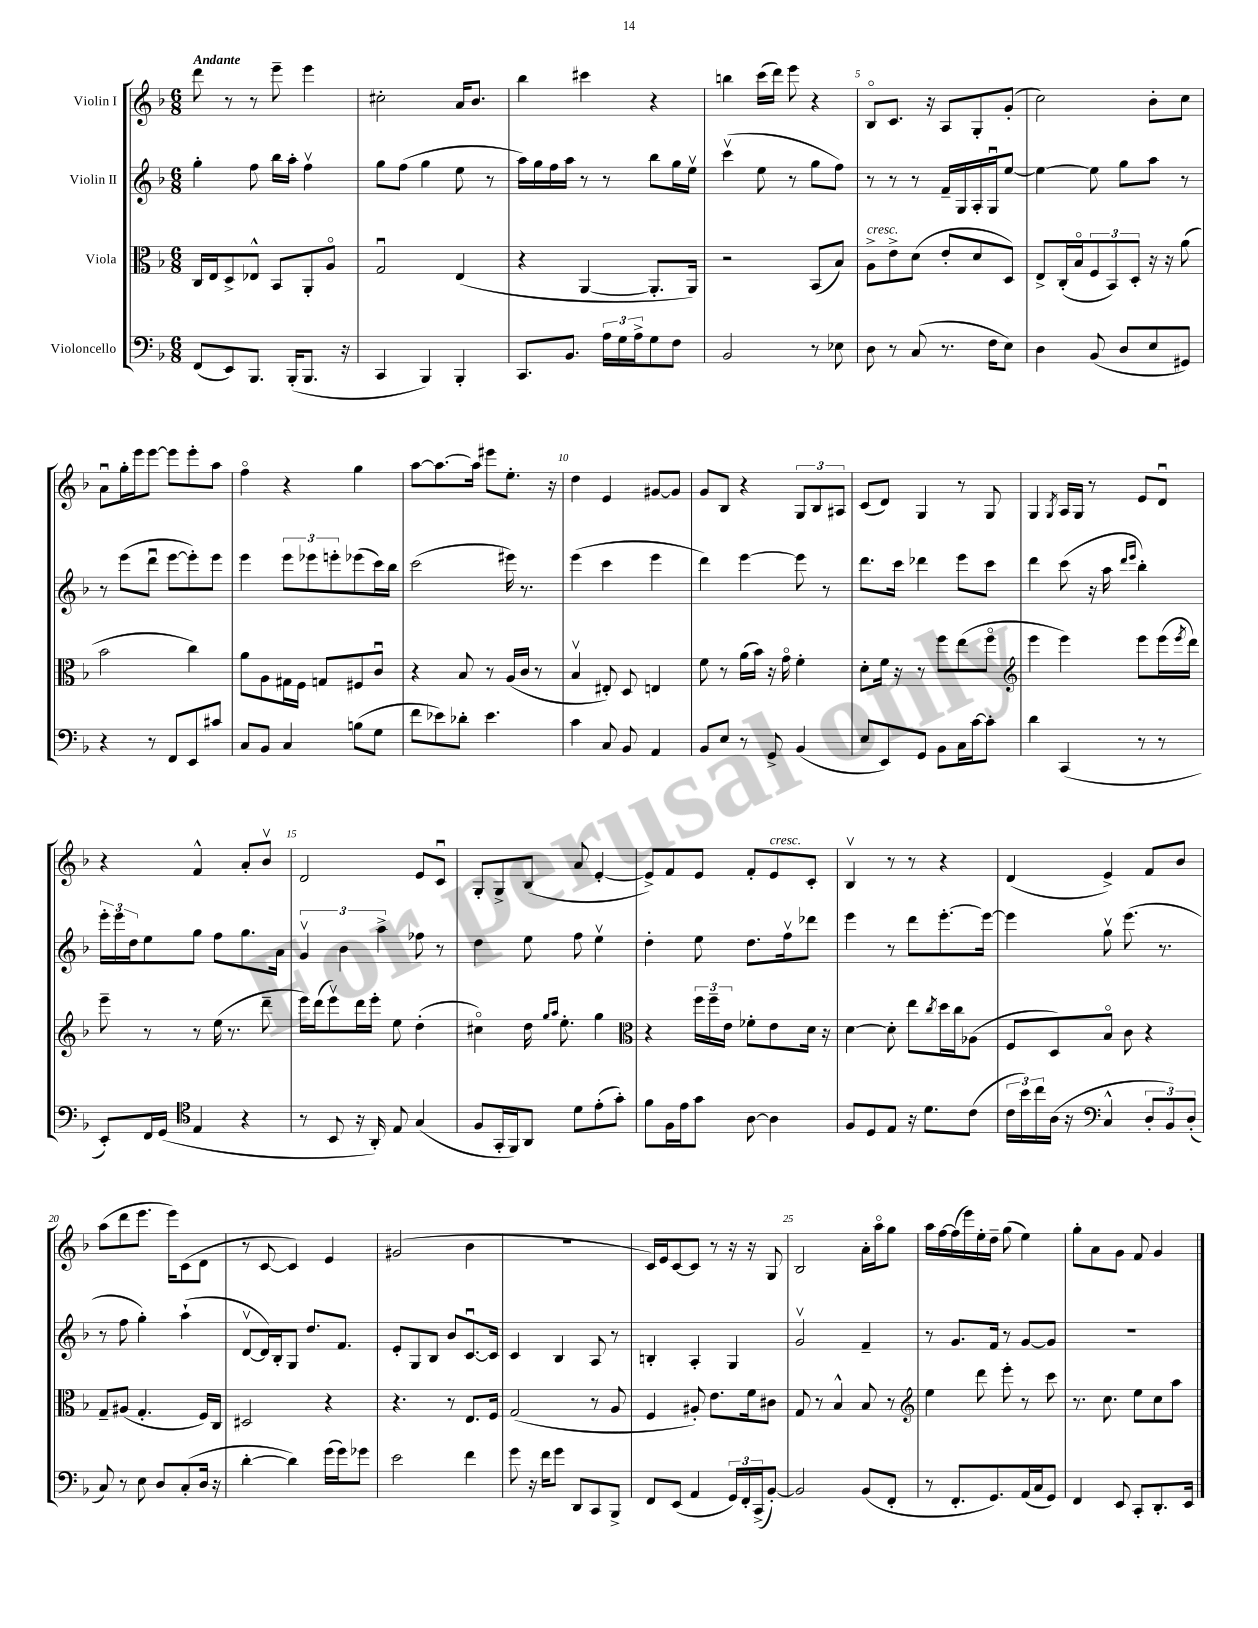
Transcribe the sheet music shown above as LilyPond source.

<<
\new StaffGroup <<
\new Staff = "s0" \with { instrumentName = "Violin I" } {
    \clef treble \key f \major \numericTimeSignature \time 6/8 \tempo "Andante"
    d'''8 r8 r8 e'''8-- e'''4 |
    cis''2-. a'16 bes'8. |
    bes''4 cis'''4 r4 |
    b''4 c'''16( d'''16) e'''8 r4 |
    bes8\flageolet c'8. r16 a8 g8-. g'8-.( |
    c''2) bes'8-. c''8 |
    a'8\downbow g''16-. e'''16 e'''8~ e'''8 e'''8-. a''8 |
    f''4\flageolet r4 g''4 |
    a''8~ a''8.~ a''16 eis'''8 e''8.-. r16 |
    d''4 e'4 gis'8~ gis'8 |
    g'8 bes8 r4 \tuplet 3/2 { g8 bes8 ais8 } |
    c'8( d'8) g4 r8 g8 |
    g4 \acciaccatura { g8 } a16 g16 r8 e'8 d'8\downbow |
    r4 f'4-^ a'8-. bes'8\upbow |
    d'2 e'8 c'8\downbow |
    g8-. g8-> bes8( a'8 e'4~-. |
    e'8->) f'8 e'8 f'8-. e'8^\markup { \italic "cresc." } c'8-. |
    bes4\upbow r8 r8 r4 |
    d'4( e'4->) f'8 bes'8 |
    a''8( d'''8 e'''8. e'''16) c'8( d'8 |
    r8 c'8~ c'4) e'4 |
    gis'2( bes'4 |
    R2. |
    c'16) e'16 c'8~ c'8 r8 r16 r16 g8 |
    bes2 a'16-. a''16\flageolet g''8 |
    a''16 f''16~ f''16( e'''16) e''16-. d''16-- g''8( e''4) |
    g''8-. a'8 g'8 f'8 g'4 \bar "|." |
}
\new Staff = "s1" \with { instrumentName = "Violin II" } {
    \clef treble \key f \major \numericTimeSignature \time 6/8
    g''4-. f''8 bes''16 a''16-. f''4\upbow |
    g''8 f''8( g''4 e''8 r8 |
    a''16) g''16 f''16 a''16 r8 r8 bes''8 g''16 e''16\upbow |
    c'''4\upbow( e''8 r8 g''8 f''8) |
    r8 r8 r8 f'16-- g16 a16-. g16\downbow e''8~ |
    e''4~ e''8 g''8 a''8 r8 |
    r8 e'''8( d'''8\downbow e'''8~ e'''8-.) e'''8 |
    e'''4 \tuplet 3/2 { e'''8 ees'''8 e'''8-. } ees'''8( c'''16) bes''16 |
    c'''2( eis'''16) r8. |
    e'''4( c'''4 e'''4 |
    d'''4) e'''4~ e'''8 r8 |
    d'''8. c'''16 des'''4 e'''8 c'''8 |
    d'''4 c'''8( r16 a''16 \grace { d'''16 e'''16 } bes''4-.) |
    \tuplet 3/2 { e'''16-. e'''16 d''16 } e''8 g''8 f''8 g''8. a'16 |
    \tuplet 3/2 { g'4\upbow bes'4 a''4-> } fes''8 r8 |
    d''4 e''8 f''8 e''4\upbow |
    d''4-. e''8 d''8. f''16\upbow des'''8 |
    e'''4 r8 d'''8 e'''8.~-. e'''16~ |
    e'''4 g''8\upbow e'''8.( r8. |
    r8 f''8 g''4-.) a''4-!( |
    d'8~\upbow d'16) bes16-. g8 d''8. f'8. |
    e'8-. g8 bes8 bes'8 c'8.~\downbow c'16 |
    c'4 bes4 a8 r8 |
    b4-. a4-. g4 |
    g'2\upbow f'4-- |
    r8 g'8. f'16 r8 g'8~ g'8 |
    R2. \bar "|." |
}
\new Staff = "s2" \with { instrumentName = "Viola" } {
    \clef alto \key f \major \numericTimeSignature \time 6/8
    c16 e16 d8-> ees8-^ bes,8 a,8-. a8\flageolet |
    g2\downbow e4( |
    r4 a,4~ a,8.-. a,16) |
    r2 bes,8( bes8) |
    a8->^\markup { \italic "cresc." } e'8-> d'8( e'8-. d'8 d8) |
    e8-> c16-.( bes16\flageolet \tuplet 3/2 { f8 bes,8) d8-. } r16 r16 a'8( |
    bes'2 c''4) |
    a'8 a8 gis16 f16 g8 fis8 c'8\downbow |
    r4 bes8 r8 a16( c'16 r8 |
    bes4\upbow eis8-.) d8 e4 |
    f'8 r8 a'16( bes'16) r16 g'16\flageolet f'4-. |
    d'8-. f'16 r16 r8 f''8 e''8( f''8\flageolet |
    \clef treble e'''4 e'''4) e'''8 e'''16( \acciaccatura { e'''8 } d'''16) |
    e'''8-- r8 r8 e''16( r8. d'''8-- |
    e'''16) d'''16( e'''8\upbow) d'''16 e'''16-. e''8 d''4-.( |
    cis''4\flageolet) d''16 \grace { g''16 a''16 } e''8.-. g''4 |
    \clef alto r4 \tuplet 3/2 { f''16 f''16-- e'16 } fes'8-. e'8 d'16 r16 |
    d'4~ d'8-. e''8 \acciaccatura { c''8 } d''16 c''16 aes8( |
    f8 d8) bes8\flageolet c'8 r4 |
    g8-- ais8( g4.-. f16) c16 |
    dis2 r4 |
    r4. r8 e8. f16 |
    g2( r8 a8 |
    f4 ais8-.) e'8. f'16 cis'8 |
    g8 r8 bes4-^ bes8 r8 |
    \clef treble e''4 d'''8 e'''8-. r8 c'''8 |
    r8. c''8. e''8 c''8 a''8 \bar "|." |
}
\new Staff = "s3" \with { instrumentName = "Violoncello" } {
    \clef bass \key f \major \numericTimeSignature \time 6/8
    f,8( e,8) bes,,8. bes,,16-.( bes,,8. r16 |
    c,4 bes,,4) bes,,4-. |
    c,8. bes,8. \tuplet 3/2 { a16 g16 a16-> } g8 f8 |
    bes,2 r8 ees8 |
    d8 r8 c8( r8. f16 e8) |
    d4 bes,8( d8 e8 gis,8) |
    r4 r8 f,8 e,8 cis'8 |
    c8 bes,8 c4 b8( g8 |
    f'8 ees'8) des'8-. ees'4. |
    c'4 c8 bes,8 a,4 |
    bes,8 e8 r8 g,8-> bes,4( |
    e8 e,8) g,8 bes,8 c16 c'16~ c'8-. |
    d'4 c,4( r8 r8 |
    e,8-.) f,16 g,16( \clef tenor e4 r4 |
    r8 bes,8 r16 a,16-.) e8 g4( |
    f8 g,16-. f,16) a,8 d'8 e'8-.( g'8-.) |
    f'8 f16 e'16 g'8 a8~ a4 |
    f8 d8 e8 r16 d'8. c'8( |
    \tuplet 3/2 { c'16 bes'16) c''16 } a16( r16 \clef bass c4-^ \tuplet 3/2 { d8-. bes,8) d8-.( } |
    c8) r8 e8 d8 c8-.( d16 r16 |
    d'4~-. d'4) g'16( g'16) ges'8 |
    e'2 f'4 |
    g'8 r16 f'16 g'8 d,8 c,8 bes,,8-> |
    f,8 e,8( a,4 \tuplet 3/2 { g,16) f,16-. c,16->( } bes,8~-.) |
    bes,2 bes,8( f,8-. |
    r8 f,8.-. g,8.) a,16( c16 g,8) |
    f,4 e,8 c,8-. d,8.-. e,16 \bar "|." |
}
>>
>>
\layout { \context { \Score \override BarNumber.break-visibility = ##(#f #t #t) barNumberVisibility = #(every-nth-bar-number-visible 5) } }
